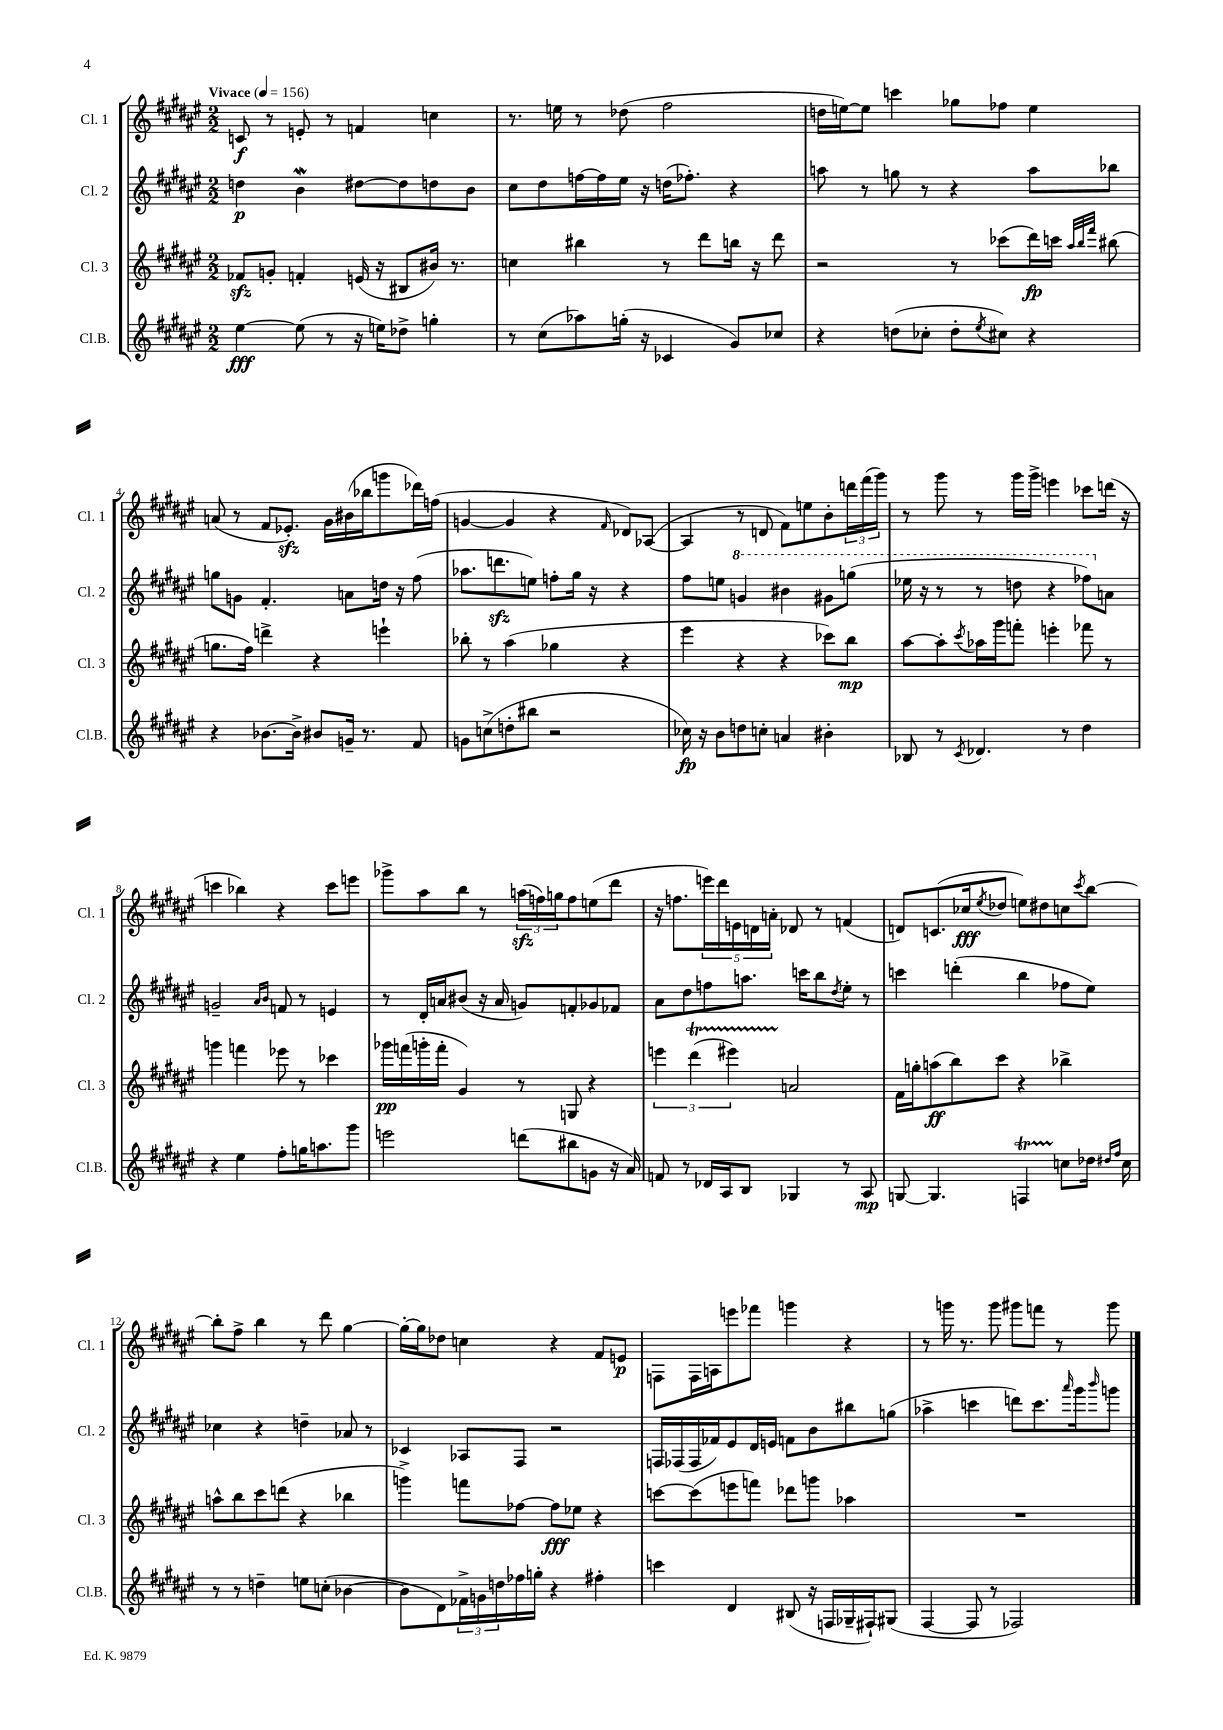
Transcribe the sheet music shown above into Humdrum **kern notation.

**kern	**kern	**kern	**kern
*staff4	*staff3	*staff2	*staff1
*clefG2	*clefG2	*clefG2	*clefG2
*k[f#c#g#d#a#e#]	*k[f#c#g#d#a#e#]	*k[f#c#g#d#a#e#]	*k[f#c#g#d#a#e#]
*M2/2	*M2/2	*M2/2	*M2/2
*MM156	*MM156	*MM156	*MM156
[4ee#	8f-	4dd	8c
.	8g'	.	8r
(8ee#]	4f'	4b	8e'
8r	.	.	8r
16r	(16e	[8dd#	4f
16ee)	16r	.	.
8dd-^	8B#	8dd#]	.
4gg'	16b#)	8dd	4cc
.	8.r	.	.
.	.	8b	.
=	=	=	=
8r	4cc	8cc#	8.r
(8cc#	.	8dd#	.
.	.	.	16ee
8aa-)	4bb#	[16ff	8r
.	.	16ff]	.
(16gg'	.	16ee#	(8dd-
16r	.	16r	.
4c-	8r	(16dd	2ff#
.	.	8.ff-')	.
.	8ddd#	.	.
8g#)	16bb	4r	.
.	16r	.	.
8cc-	8ddd#	.	.
=	=	=	=
4r	2r	8aa	16dd
.	.	.	[16ee)
.	.	8r	8ee]
(8dd	.	8gg	4ccc
8cc-'	.	8r	.
8dd'	8r	4r	8gg-
8qee#	.	.	.
8cc#)	(8ccc-	.	8ff-
4r	16ddd#)	8aa	4ee
.	16ccc	.	.
.	32qqaa#	.	.
.	32qqbb	.	.
.	32qqfff#	.	.
.	(8bb#	8bb-	.
=	=	=	=
4r	8.gg	8gg	(8a
.	.	8g	8r
.	16ff#)	.	.
[8.b-	4ddd^	4.f#'	8f#
.	.	.	8.e-')
16b-^]	.	.	.
8b#	4r	.	.
.	.	.	16g#
16g~	.	8a	(16b#
8.r	.	.	16bb-
.	4eee`	16dd	8ggg
.	.	16r	.
8f#	.	(8ff#	16ddd-)
.	.	.	(16ff
=	=	=	=
8g	8bb-'	8.aa-	[4g
(8cc^	8r	.	.
.	.	8.ddd	.
8dd'	(4aa#	.	4g]
8bb#	.	8ee)	.
2r	4gg-	8ff'	4r
.	.	16gg#	.
.	.	16r	.
.	.	.	16qqf#
.	4r	4r	8d-)
.	.	.	([8A-
=	=	=	=
16cc-)	4eee#	8ff#	4A-]
16r	.	.	.
8b	.	8ee	.
8dd	4r	4gg	8r
8cc'	.	.	8d
4a	4r	4bb#	8f#)
.	.	.	8ee
4b#'	8ccc-)	8gg#	8b'
.	8bb	(8ggg	24ddd
.	.	.	(24fff#
.	.	.	24ggg#)
=	=	=	=
8B-	[8aa#	16eee-	8r
.	.	16r	.
8r	8aa#']	8r	8ggg#
8qc#	8qccc#	.	.
4.d-	16aa-	8r	8r
.	16ggg#	.	.
.	8fff'	8ddd	16ggg#
.	.	.	16ggg#^
.	4eee'	4r	4eee
8r	.	.	.
4dd#	8fff-	8fff-)	8ccc-
.	8r	8a	(16ddd
.	.	.	16r
=	=	=	=
4r	4ggg	2g~	4ccc
4ee#	4fff	.	4bb-)
.	.	16qqa#	.
.	.	16qqb	.
8ff#'	8eee-	8f	4r
16gg	8r	8r	.
8.aa	.	.	.
.	4ccc-	4e	8ccc
8ggg#	.	.	8eee
=	=	=	=
2eee	16ggg-	8r	8ggg-^
.	(16fff	.	.
.	16ggg'	16d#'	8aa#
.	16fff'	16a	.
.	4g#)	(8b#	8bb
.	.	16r	8r
.	.	16a	.
(8ddd	8r	8g)	(24aa
.	.	.	24ff)
.	.	.	24gg
8bb#	8G	8f'	8ff
8g	4r	8g-	(8ee
16r	.	8f-	8ddd#
16a#)	.	.	.
=	=	=	=
8f	6eee	8a#	16r
.	.	.	8.ff
8r	.	8dd#	.
.	(6ddd#	.	.
16d-	.	8ff	20eee)
.	.	.	20ddd#
16A#	.	.	.
.	6eee#)	.	.
.	.	.	20e
8B	.	8.aa	.
.	.	.	20d
.	.	.	20a'
4G-	2a	.	8d-
.	.	16ccc	.
.	.	8bb	8r
.	.	8qdd#	.
8r	.	8ee#'	(4f
8A#	.	8r	.
=	=	=	=
[8G	16f#	4ccc	8d)
.	16gg'	.	.
4.G]	(8aa	.	(8.c
.	8bb)	(4ddd'	.
.	.	.	16cc-
.	.	.	8qee#
.	8ccc#	.	8dd-
4F	4r	4bb	8ee)
.	.	.	8dd#
8cc	4bb-^	8ff-	8cc
.	.	.	8qccc#
16dd-	.	8ee#)	[8bb
16qqdd#	.	.	.
16qqff#	.	.	.
16cc	.	.	.
=	=	=	=
8r	8aa^^	4cc-	8bb']
8r	8bb	.	8ff#^
4dd~	8ccc#	4r	4bb
.	(8ddd	.	.
8ee	4r	4dd~	8r
(8cc'	.	.	8ddd#
[4b-	4bb-	8a-	[4gg#
.	.	8r	.
=	=	=	=
8b-]	4ggg^)	4c-	16gg#'_
.	.	.	16gg#]
8d#)	.	.	8dd-
24f-^	8fff	8A-	4cc
24g	.	.	.
24dd	.	.	.
16ff-	[8ff-	8F#	.
16gg'	.	.	.
4r	8ff-]	2r	4r
.	8ee-	.	.
4ff#'	4r	.	8f#
.	.	.	8e
=	=	=	=
4ccc	[8ccc	16F	8F
.	.	(16F-	.
.	(8ccc]	16F-	16F
.	.	16f-)	16A
4d#	8eee	8e#	8eee
.	8fff)	16d#	8fff-
.	.	16e	.
(8B#	8ddd-	8f	4ggg
16r	8ggg	8b	.
16F	.	.	.
16G-~	4aa-	8bb#	4r
16F#`)	.	.	.
(8G#	.	(8gg	.
=	=	=	=
[4F#	1r	4aa-^	8r
.	.	.	16ggg
.	.	.	8.r
8F#]	.	4ccc	.
8r	.	.	8ggg
2F-)	.	8ddd)	8ggg#
.	.	8.ccc	8fff
.	.	.	8r
.	.	16qqaaa#	.
.	.	16ggg#	.
.	.	16qqbbb	.
.	.	8ggg	8ggg#
==	==	==	==
*-	*-	*-	*-
